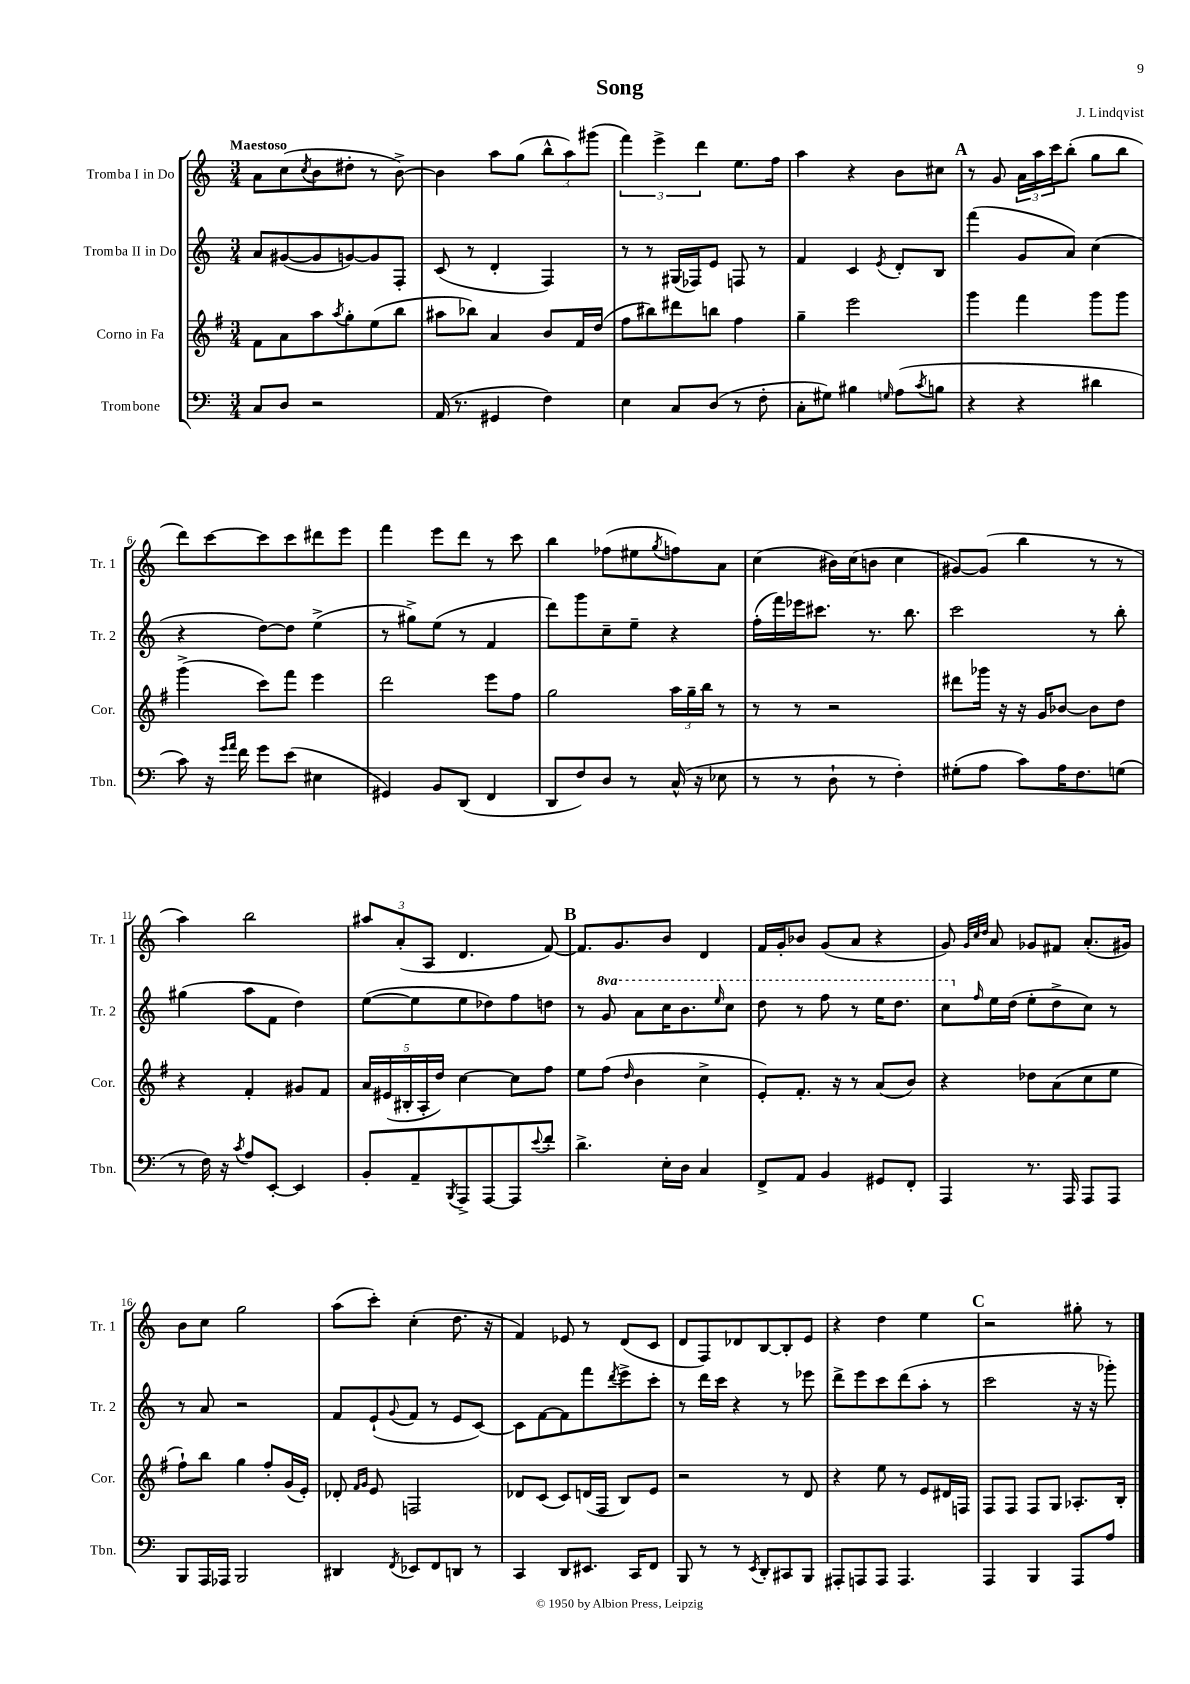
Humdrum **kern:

**kern	**kern	**kern	**kern
*part4	*part3	*part2	*part1
*staff4	*staff3	*staff2	*staff1
*I"Trombone	*I"Corno in Fa	*I"Tromba II in Do	*I"Tromba I in Do
*I'Tbn.	*I'Cor.	*I'Tr. 2	*I'Tr. 1
*clefF4	*clefG2	*clefG2	*clefG2
*k[]	*k[f#]	*k[]	*k[]
*M3/4	*M3/4	*M3/4	*M3/4
=1	=1	=1	=1
!	!	!	!LO:TX:a:B:t=Maestoso
8C/L	8f#\L	8a/L	8a\L
8D/J	8a\	([8g#X/	(8cc\
.	.	.	8qcc/
2r	8aa\	8g#/]	8b\
.	8qaa/	.	.
.	8gg'\	[8gn/)	8dd#X'\J
.	(8ee\	8g/]	8r
.	8bb\J	8F'/J	[8b^\)
=2	=2	=2	=2
(16AA/	8aa#X\L	(8c/	4b\]
8.r	.	.	.
.	8bb-X\J)	8r	.
4GG#X/	4a/	4d'/	8aa\L
.	.	.	(8gg\J
4F\)	8b/L	4F/)	12bb^^\L
.	.	.	12aa\)
.	16f#/L	.	.
.	.	.	(12ggg#X\J
.	(16dd/JJ	.	.
=3	=3	=3	=3
4E\	8ff#\L	8r	6fff\)
.	8bb#X\)	8r	.
.	.	.	6eee^\
8C/L	8ddd#X\	(16G#X/LL	.
.	.	16F-X/J)	.
.	.	.	6ddd\
(8D/J	8bbn\J	8e/J	.
8r	4ff#\	8Fn/	8.ee\L
8F'\	.	8r	.
.	.	.	16ff\Jk
=4	=4	=4	=4
8C'\L	4gg~\	4f/	4aa\
8G#X\J)	.	.	.
4B#X\	2eee\	4c/	4r
16qqGn/	.	8qe/	.
(8A\L	.	8d'/L	8b\L
8qc/	.	.	.
8Bn\J	.	8B/J	8cc#X\J
!!LO:REH:place=s1:t=A
=5	=5	=5	=5
4r	4ggg\	(4fff\	8r
.	.	.	8g/
4r	4fff#\	8g/L	24a\LL
.	.	.	24aa\
.	.	.	24ccc\J
.	.	8a/J)	(8bb'\J
4d#X\	8ggg\L	(4cc\	8gg\L
.	8ggg\J	.	8bb\J
!!LO:LB:g=z
=6	=6	=6	=6
8c\)	(4ggg^\	4r	8ddd\L)
16r	.	.	[8ccc\
16qqg/LL	.	.	.
16qqa/JJ	.	.	.
16f\	.	.	.
8g\L	8ccc\L)	[8dd\L)	8ccc\]
(8e\J	8fff#\J	8dd\J]	8ccc\
4E#X\	4eee\	(4ee^\	8ddd#X\
.	.	.	8eee\J
=7	=7	=7	=7
4GG#X/)	2ddd\	8r	4fff\
.	.	8gg#X^\L)	.
8BB/L	.	(8ee\J	8eee\L
(8DD/J	.	8r	8ddd\J
4FF/	8eee\L	4f/	8r
.	8ff#\J	.	8ccc\
=8	=8	=8	=8
8DD/L	2gg\	8ddd\L)	4bb\
8F/)	.	8ggg\	.
8D/J	.	8cc~\	(8ff-X\L
8r	.	8ee~\J	8ee#X\
.	.	.	8qgg/
(16C^^/	24aa\LL	4r	8ffn\)
.	24gg~\	.	.
16r	.	.	.
.	24bb\JJ	.	.
8E-X\	8r	.	8a\J
=9	=9	=9	=9
8r	8r	(16ff'\LL	(4cc\
.	.	16fff\)	.
8r	8r	16eee-X\J	.
.	.	8.ccc#X\J	.
8D`\	2r	.	16b#X\LL)
.	.	.	(16cc\J
8r	.	8.r	8bn\J
4F'\)	.	.	4cc\
.	.	8.bb\	.
=10	=10	=10	=10
(8G#X'\L	8ddd#X\L	2ccc\	[8g#X/L)
8A\J	16ggg-X\Jk	.	(8g#/J]
.	16r	.	.
8c\L)	16r	.	4bb\
.	16g/KL	.	.
16A\K	[8b-X/J	.	.
8.F\	.	.	.
.	8b-\L]	8r	8r
(8Gn\J	8dd\J	8bb'\	8r
!!LO:LB:g=z
=11	=11	=11	=11
8r	4r	(4gg#X\	4aa\)
16F\)	.	.	.
16r	.	.	.
8qc/	.	.	.
8A/L	4f#'/	8aa\L	2bb\
[8EE'/J	.	8f\J	.
4EE/]	8g#X/L	4dd\)	.
.	8f#/J	.	.
=12	=12	=12	=12
8BB'/L	20a/LL	([8ee\L	12aa#X/L
.	(20e#X/	.	.
.	.	.	(12a'/
.	20B#X'/	.	.
8AA~/	.	8ee\]	.
.	20A'/	.	.
.	.	.	12A/J
.	20dd/JJ)	.	.
8qBBB/	.	.	.
8AAA^/	[4cc\	8ee\	4.d/
[8AAA/	.	8dd-X\)	.
8AAA/]	8cc\L]	8ff\	.
8qqe/	.	.	.
8f'/J	8ff#\J	8ddn\J	[8f/)
!!LO:REH:place=s1:t=B
=13	=13	=13	=13
4.d^\	8ee\L	8r	8.f/L]
*	*	*8va	*
.	(8ff#\J	8gg/	.
.	.	.	8.g/
.	16qqdd/	.	.
.	4b\	8aa\L	.
16E'\LL	.	16ccc\K	8b/J
16D\JJ	.	8.bb\	.
4C/	4cc^\	.	4d/
.	.	16qqeee/	.
.	.	8ccc\J	.
=14	=14	=14	=14
8FF^/L	8e'/L)	8ddd\	16f/LL
.	.	.	16g'/J
8AA/J	8.f#'/J	8r	8b-X/J
4BB/	.	8fff\	(8g/L
.	16r	.	.
.	8r	8r	8a/J
8GG#X/L	(8a/L	16eee\KL	4r
.	.	8.ddd\J	.
8FF'/J	8b/J)	.	.
=15	=15	=15	=15
4AAA/	4r	8ccc\L	8g/)
.	.	.	32qqg/LLL
.	.	.	32qqcc/
*	*	*X8va	*
.	.	16qqff/	32qqdd/JJJ
.	.	16ee\L	8a/
.	.	(16dd\JJ	.
8.r	8dd-X\L	8ee'\L	8g-X/L
.	(8a\	8dd^\	8f#X/J
16AAA/	.	.	.
8AAA/L	8cc\	8cc\J)	(8.a'/L
8AAA/J	8ee\J	8r	.
.	.	.	16g#X/Jk)
!!LO:LB:g=z
=16	=16	=16	=16
8BBB/L	8ff#`\L)	8r	8b\L
16AAA/L	8bb\J	8a/	8cc\J
16AAA-X/JJ	.	.	.
2BBB/	4gg\	2r	2gg\
.	8ff#'/L	.	.
.	(16g/L	.	.
.	16e'/JJ)	.	.
=17	=17	=17	=17
4DD#X/	8d-X'/	8f/L	(8aa\L
.	16qqf#/LL	.	.
.	16qqg/JJ	.	.
.	8e/	(8e`/	8ccc'\J)
8qFF/	.	8qqg/	.
8EE-X/L	2Fn/	8f/J	(4cc'\
8FF/	.	8r	.
8DDn/J	.	8e/L	8.dd\
8r	.	[8c/J)	.
.	.	.	16r
=18	=18	=18	=18
4CC/	8d-X/L	8c\L]	4f/)
.	(8c/J	[8f\	.
8DD/L	8c/L)	8f\]	8e-X/
8.EE#X/J	(16dn/L	8fff\	8r
.	16F#/JJ	.	.
.	.	8qddd/	.
.	8B/L)	8eee^\	(8d/L
16CC/KL	.	.	.
8FF/J	8e/J	8ccc'\J	8c/J
=19	=19	=19	=19
8BBB/	2r	8r	8d/L
8r	.	16ddd\LL	8F/)
.	.	16ccc\JJ	.
8r	.	4r	8d-X/
8qEE/	.	.	.
8DD'/L	.	.	[8B/
8CC#X/	8r	8r	8B'/]
8BBB/J	8d/	8eee-X\	8e/J
=20	=20	=20	=20
8AAA#X'/L	4r	8ddd^\L	4r
8AAAn/	.	8eee\	.
8AAA/J	8ee\	8ccc\	4dd\
4.AAA/	8r	(8ddd\	.
.	8e/L	8aa'\J	4ee\
.	16d#X/L	8r	.
.	16Fn/JJ	.	.
!!LO:REH:place=s1:t=C
=21	=21	=21	=21
4AAA/	8F#/L	2ccc\	2r
.	8F#/J	.	.
4BBB/	8F#/L	.	.
.	8G/J	.	.
8AAA/L	8.A-X'/L	16r	8gg#X'\
.	.	16r	.
8A/J	.	8ggg-X'\)	8r
.	16B'/Jk	.	.
==	==	==	==
*-	*-	*-	*-
